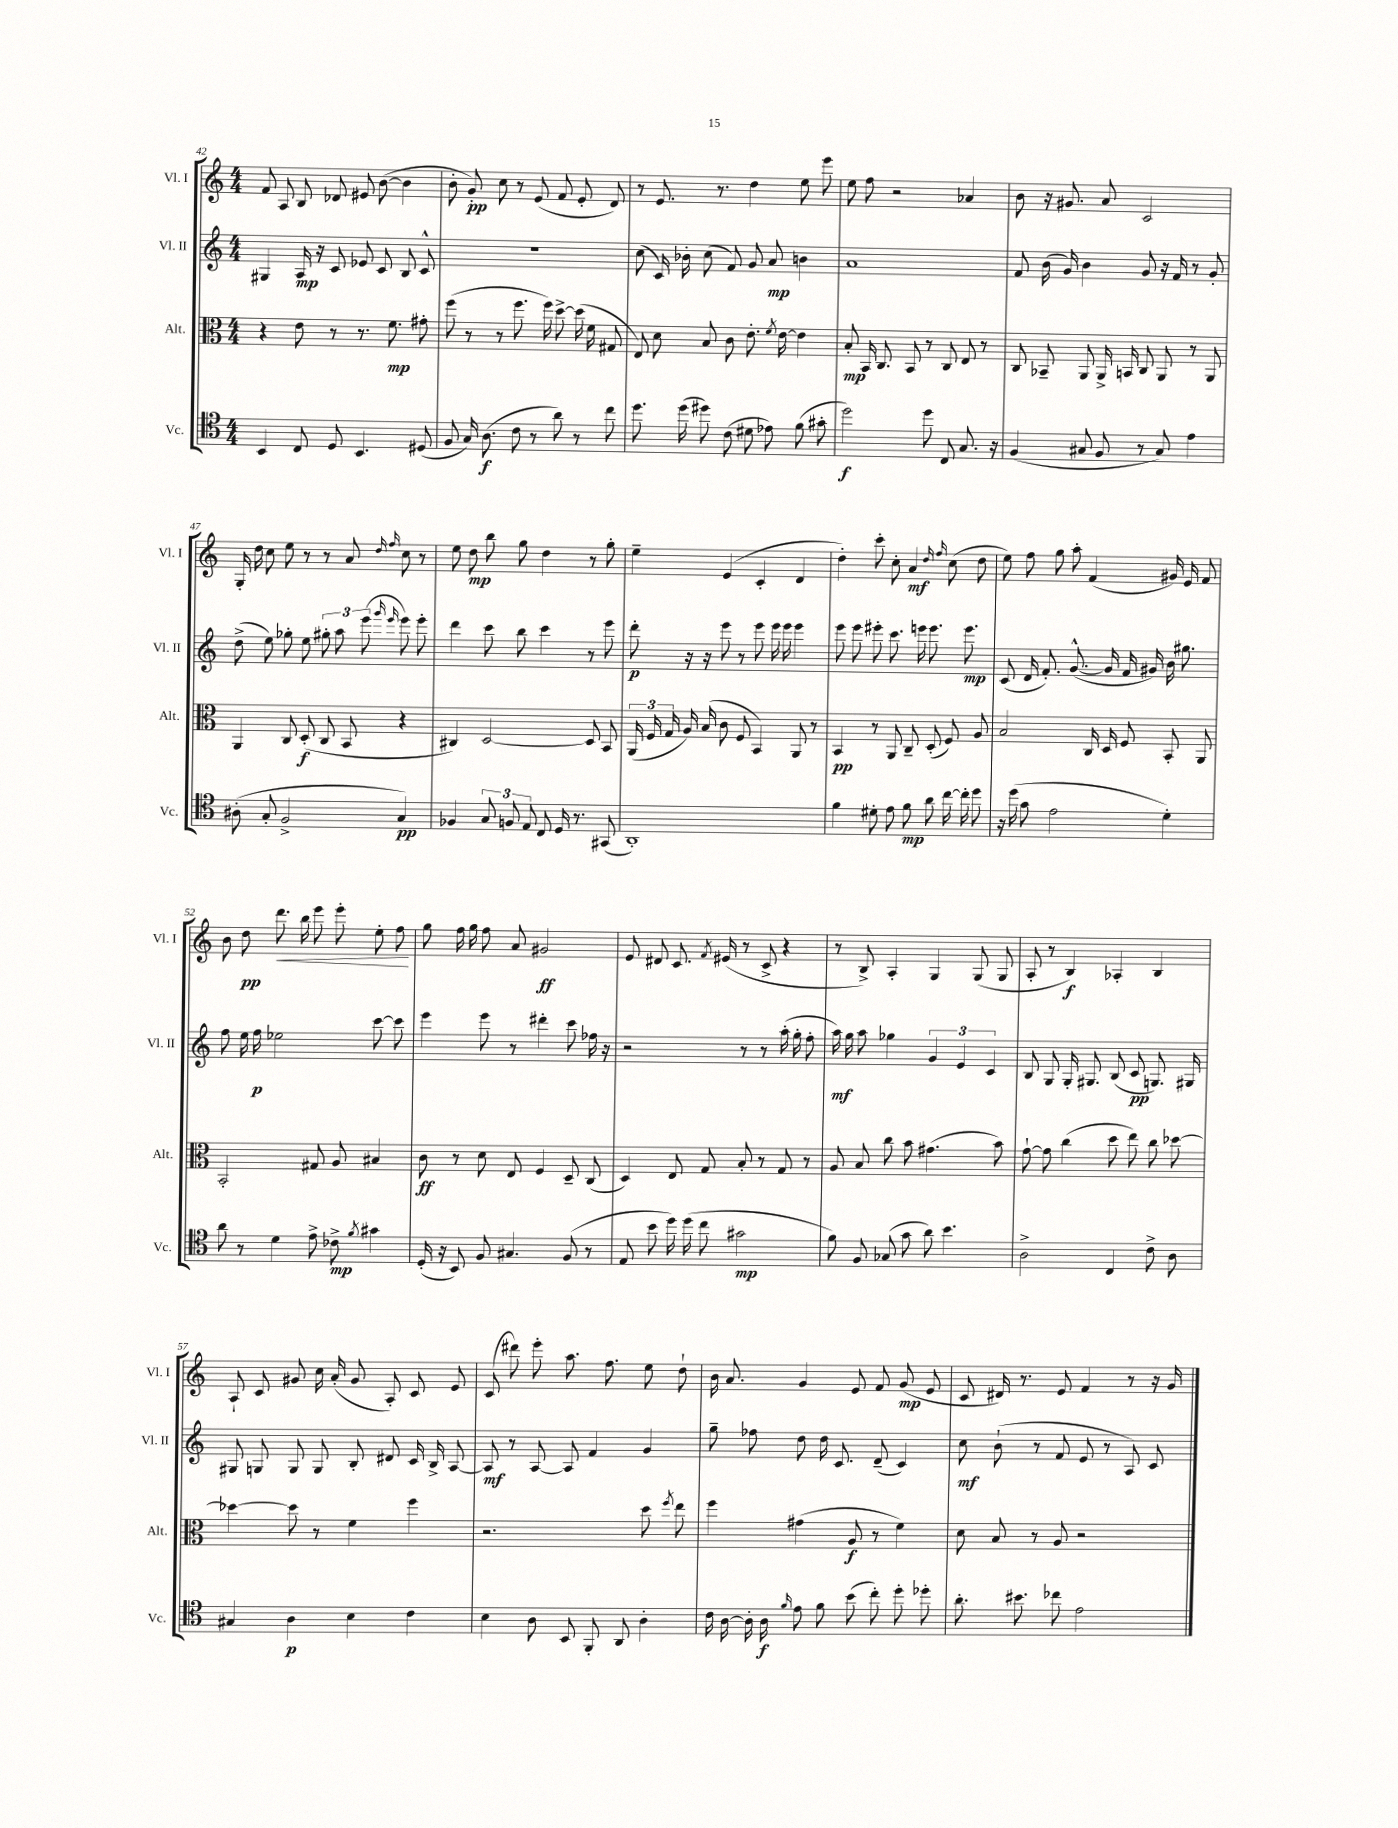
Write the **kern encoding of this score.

**kern	**kern	**kern	**kern
*staff4	*staff3	*staff2	*staff1
*clefC4	*clefC3	*clefG2	*clefG2
*k[]	*k[]	*k[]	*k[]
*M4/4	*M4/4	*M4/4	*M4/4
4BB	4r	4G#	8f
.	.	.	8A
8C	8e	16A	8B
.	.	16r	.
8D	8r	8c	8d-
4.BB	8.r	8e-	8e#
.	.	8c	([8b
.	8.f	.	.
.	.	8B	4b]
(8D#	8g#'	8c^^	.
=	=	=	=
8F	(8ff	1r	8b'
16G)	8r	.	8g')
(8.A	.	.	.
.	8r	.	8cc
8c	8.ff	.	8r
8r	.	.	(8e
.	16ff)	.	.
8a)	[8dd^	.	8f
8r	(16dd]	.	8e'
.	16f	.	.
8cc	8G#	.	8d)
=	=	=	=
8.dd	8E)	(8cc	8r
.	8d	16c)	8.e
(16dd	.	16b-'	.
8dd#)	8B	(8cc	.
.	.	.	8.r
(8c	8c	8f)	.
8d#	8.e'	8g	4dd
8e-)	.	8a	.
.	8qf	.	.
.	[16e	.	.
(8f	4e]	4b	8ee
8g#'	.	.	8eee
=	=	=	=
2dd)	8B'	1a	8ee
.	16BB	.	8ff
.	8.C	.	.
.	.	.	2r
.	8BB	.	.
8dd	8r	.	.
8C	8C	.	.
8.G	8E	.	4a-
.	8r	.	.
16r	.	.	.
=	=	=	=
(4F	8C	8f	8b
.	8BB-~	(16b	16r
.	.	16g)	8.g#
8G#	8AA	4b	.
8F	16AA^	.	8a
.	16BB	.	.
8r	8C	8g	2c
8G#)	8AA	16r	.
.	.	16f	.
4e	8r	8r	.
.	8AA	8g'	.
=	=	=	=
(8A#'	4AA	(8dd^	16G'
.	.	.	16dd
8G'	.	8ee)	8cc
2F^	8C	8gg-'	8ee
.	(8D'	8ee	8r
.	8C	12gg#'	8r
.	.	12aa	.
.	8BB	.	8a
.	.	(12eee	.
.	.	16qqggg	16qqdd
.	.	16qqeee	16qqff
4G)	4r	8eee)	8cc
.	.	8eee'	8r
=	=	=	=
4F-	4C#)	4ddd	8ee
.	.	.	8dd
12G	[2D	8ccc	8bb
12F	.	.	.
.	.	8bb	8gg
12E	.	.	.
8C	.	4ccc	4dd
16D	.	.	.
8.r	.	.	.
.	8D]	8r	8r
(8GG#	8BB	8eee	8gg'
=	=	=	=
1AA')	(24AA	8ddd'	4ee~
.	24F	.	.
.	24G	.	.
.	16A)	16r	.
.	(16B	16r	.
.	8c	8eee	(4e
.	8F	8r	.
.	4BB)	8eee	4c'
.	.	16eee	.
.	.	16eee	.
.	8AA	4eee	4d
.	8r	.	.
=	=	=	=
4f	4BB	8eee	4dd')
.	.	8eee	.
8d#'	8r	8eee#'	8ccc'
8e	8AA	8.ccc	8cc'
8f	8C~	.	4a
.	.	16eee	.
8a	(8D'	8.eee	.
.	.	.	16qqdd
.	.	.	16qqff
[16cc	8F)	.	(8cc
16cc']	.	8.eee	.
8dd	8A	.	8dd
=	=	=	=
16r	2B	(8c	8ee)
(16dd	.	.	.
8g	.	16d	8ff
.	.	8.f')	.
2e	.	.	8gg
.	.	([8.g^^	8aa'
.	16C	.	(4f
.	16D	16g]	.
.	8F	16f	.
.	.	16g#)	.
4d')	8BB'	16b	16g#)
.	.	8.gg#	16e
.	8AA	.	8f
=	=	=	=
8a	2BB'	8ff	8b
8r	.	16ee	8dd
.	.	16ff	.
4d	.	2ee-	8.ddd
.	.	.	16bb
8e^	8G#	.	8eee
8c-^	8A	.	8eee'
8qf	.	.	.
4g#	4B#	[8ccc	8ee'
.	.	8ccc]	8ff
=	=	=	=
(16D'	8c	4eee	8gg
16r	.	.	.
8BB)	8r	.	16ff
.	.	.	16gg
8F	8d	8eee	8ff
4.G#	8E	8r	8a
.	4F	4ddd#'	2g#
(8F	8D~	8ccc	.
8r	(8C	16ff-	.
.	.	16r	.
=	=	=	=
8E	4D)	2r	8e
8b	.	.	8d#
16dd)	8E	.	8.c
(16dd	.	.	.
8cc	8G	.	.
.	.	.	8qf
.	.	.	(16e#
2g#	8B'	8r	8r
.	8r	8r	8c^
.	8G	(16aa'	4r
.	.	16gg'	.
.	8r	8ff'	.
=	=	=	=
8f)	8A	16aa)	8r
.	.	16gg	.
8F	8B	8aa	8B^)
(8G-	8cc	4gg-	4A'
8g	8b	.	.
8a)	(4.g#	6g	4G
4.b	.	.	.
.	.	6e	.
.	.	.	(8G
.	.	6c	.
.	8b)	.	8G
=	=	=	=
2A^	[8g`	8B	8A'
.	8g]	8G	8r
.	(4cc	16G'	4B)
.	.	8.G#	.
4C	8dd	(8B	4A-'
.	8ee)	8c	.
8c^	8cc	8.G)	4B
8A	[8dd-	.	.
.	.	16G#	.
=	=	=	=
4G#	4dd-_	8G#	8A`
.	.	8G	8c
4A	8dd-]	8G	8g#
.	8r	8G	16cc
.	.	.	(16a'
4B	4f	8B'	8g#
.	.	8d#	8A')
4c	4ff	16c	8c
.	.	16B^	.
.	.	[8A	8e
=	=	=	=
4B	2.r	8A]	(8c
.	.	8r	8ddd#)
8A	.	[8A	8eee'
8BB	.	8A]	8.aa
8FF'	.	4f	.
.	.	.	8.ff
8AA	.	.	.
4A'	8dd	4g	8ee
.	8qff	.	.
.	8ee	.	8dd`
=	=	=	=
16c	4ff	8gg~	16b
[16A	.	.	8.a
16A']	.	8ff-	.
16A	.	.	.
16qqf	.	.	.
8e	(4g#	8dd	4g
8f	.	16dd	.
.	.	8.c	.
(8b	8A	.	8e
8cc')	8r	(8d~	8f
8dd'	4f)	4c)	(8g
8dd-'	.	.	8e
=	=	=	=
8.a'	8d	8cc	8c
.	8B	(8b`	16d#)
8.b#	.	.	8.r
.	8r	8r	.
8cc-	8A	8f	8e
2e	2r	8e	4f
.	.	8r	.
.	.	8A)	8r
.	.	8c	16r
.	.	.	16g
==	==	==	==
*-	*-	*-	*-
